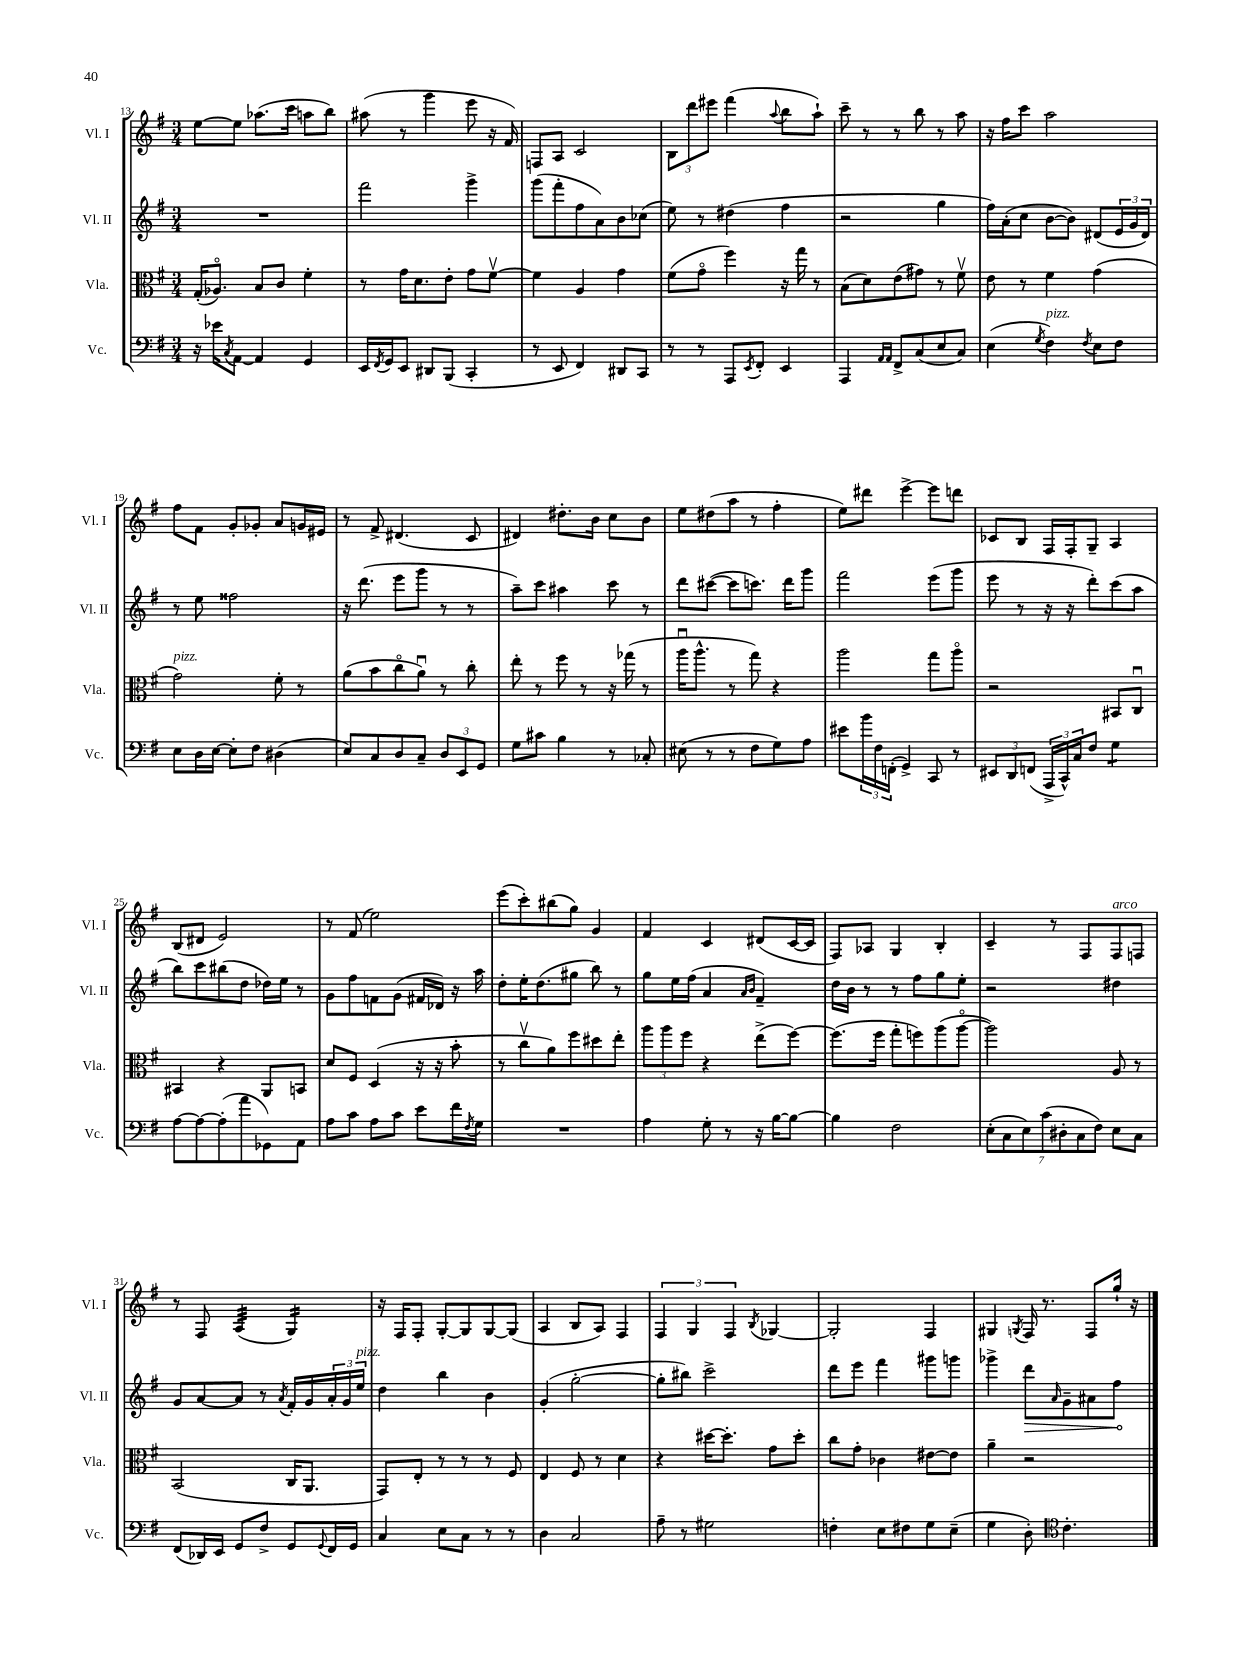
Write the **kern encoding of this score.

**kern	**kern	**kern	**kern
*staff4	*staff3	*staff2	*staff1
*clefF4	*clefC3	*clefG2	*clefG2
*k[f#]	*k[f#]	*k[f#]	*k[f#]
*M3/4	*M3/4	*M3/4	*M3/4
16r	(16G'	2.r	[8ee
16e-	8.A-o)	.	.
8qC	.	.	.
[8AA	.	.	8ee]
4AA]	8B	.	(8.aa-
.	8c	.	.
.	.	.	16ccc
4GG	4f#'	.	8aa
.	.	.	8bb)
=	=	=	=
16EE	8r	2fff#	(8aa#
8qFF#	.	.	.
16GG	.	.	.
8EE	16g	.	8r
.	8.d	.	.
8DD#	.	.	4ggg
(8BBB	8e'	.	.
4CC'	8g	4ggg^	8eee
.	[8f#v	.	16r
.	.	.	16f#)
=	=	=	=
8r	4f#]	(8ggg	8F
8EE	.	8fff#'	8A
4FF#)	4A	8ff#	2c
.	.	8a)	.
8DD#	4g	8b	.
8CC	.	(8cc-	.
=	=	=	=
8r	(8f#	8ee)	12B
.	.	.	12ddd
8r	8go	8r	.
.	.	.	12eee#
8AAA	4ff#)	(4dd#	(4fff#
8qEE	.	.	.
8FF#'	.	.	.
.	.	.	8qqaa
4EE	16r	4ff#	8bb
.	16gg	.	.
.	8r	.	8aa`)
=	=	=	=
4AAA	(8B	2r	8ccc~
.	8d)	.	8r
16qqAA	.	.	.
16qqAA	.	.	.
8FF#^	(8e	.	8r
(8C	8g#)	.	8bb
8E	8r	4gg	8r
8C)	8f#v	.	8aa
=	=	=	=
(4E	8e	16ff#)	16r
.	.	(16a'	16ff#
.	8r	8cc	8ccc
8qG	.	.	.
4F#)	4f#	[8b	2aa
.	.	8b])	.
8qF#	.	.	.
8E	(4g	(8d#	.
8F#	.	24e	.
.	.	24g	.
.	.	24d#)	.
=	=	=	=
8E	2g)	8r	8ff#
16D	.	8ee	8f#
[16E	.	.	.
8E']	.	2ff##	8g'
8F#	.	.	8g-'
(4D#	8f#'	.	8a
.	8r	.	16g
.	.	.	16e#
=	=	=	=
8E)	(8a	16r	8r
.	.	(8.ddd	.
8C	8b	.	8f#^
8D	8cco	8eee	(4.d#
8C~	8au)	8ggg	.
12D	8r	8r	.
12EE	.	.	.
.	8cc'	8r	8c
12GG	.	.	.
=	=	=	=
8G	8ee'	8aa~)	4d#)
8c#	8r	8ccc	.
4B	8ff#	4aa#	8.dd#'
.	8r	.	.
.	.	.	16b
8r	16r	8ccc	8cc
.	(16gg-	.	.
8C-'	8r	8r	8b
=	=	=	=
(8E#	16aau	8ddd	8ee
.	8.aa^^	.	.
8r	.	([8ccc#	(8dd#
8r	8r	8ccc#]	8aa
8F#	8gg)	8.ccc)	8r
8G)	4r	.	4ff#'
.	.	16ddd	.
8A	.	8ggg	.
=	=	=	=
8e#	2aa	2fff#	8ee)
24b	.	.	8ddd#
24F#	.	.	.
(24FF'	.	.	.
4GG^)	.	.	[4eee^
8CC	8gg	(8eee	8eee]
8r	8aao	8ggg	8ddd
=	=	=	=
12EE#	2r	8eee	8c-
12DD	.	.	.
.	.	8r	8B
(12FF	.	.	.
24AAA^	.	16r	16F#
24CC^^)	.	.	.
.	.	16r	16F#'
24C	.	.	.
8F#	.	8ddd')	8G~
4G	8BB#	(8ccc	4A
.	8Cu	8aa	.
=	=	=	=
[8A	4BB#	8bb)	(8B
8A_	.	8ccc	8d#
(8A']	4r	(8bb#	2e)
8a	.	8dd	.
8GG-)	8AA	16dd-)	.
.	.	16ee	.
8AA	8BB	8r	.
=	=	=	=
8A	8d	8g	8r
8c	8F#	8ff#	(8f#
8A	(4D	8f	2ee)
8c	.	(8g	.
8e	16r	16f#	.
.	16r	16d-)	.
16f#	8b'	16r	.
8qF#	.	.	.
16G	.	16aa	.
=	=	=	=
2.r	8r	8dd'	(8eee
.	8ccv	16ee'	8ccc')
.	.	(8.dd	.
.	8a)	.	(8bb#
.	8ff#	8gg#	8gg)
.	8dd#	8bb)	4g
.	8ee'	8r	.
=	=	=	=
4A	12aa	8gg	4f#
.	12aa	.	.
.	.	16ee	.
.	12ff#	.	.
.	.	(16ff#	.
8G'	4r	4a	4c
8r	.	.	.
.	.	16qqa	.
.	.	16qqb	.
16r	(8ee^	4f#~)	(8d#
[16B	.	.	.
8B_	[8ff#)	.	[16c
.	.	.	16c]
=	=	=	=
4B]	(8.ff#]	16dd	8F#)
.	.	16b	.
.	.	8r	8A-
.	16ff#	.	.
2F#	8gg'	8r	4G
.	8ff)	8ff#	.
.	(8aa	8gg	4B'
.	[8aao	8ee'	.
=	=	=	=
(14E'	2aa])	2r	4c~
14C	.	.	.
14E)	.	.	.
(14c	.	.	.
.	.	.	8r
14D#'	.	.	.
14C	.	.	.
.	.	.	8F#
14F#)	.	.	.
8E	8A	4dd#	8F#
8C	8r	.	8F
=	=	=	=
(8FF#	(2BB	8g	8r
16DD-)	.	[8a	8F#
16EE	.	.	.
8GG	.	8a]	(4A
8F#^	.	8r	.
.	.	8qa	.
8GG	16C	16f#'	4G)
.	8.AA	16g	.
8qqGG	.	.	.
16FF#	.	24a'	.
.	.	24g	.
16GG	.	.	.
.	.	24ee	.
=	=	=	=
4C	8GG)	4dd	16r
.	.	.	16F#
.	8E'	.	8F#'
8E	8r	4bb	[8G'
8C	8r	.	8G]
8r	8r	4b	[8G
8r	8F#	.	(8G]
=	=	=	=
4D	4E	(4g'	4A
2C	8F#	[2gg'	8B
.	8r	.	8A)
.	4d	.	4F#
=	=	=	=
8A~	4r	8gg']	6F#
8r	.	8bb#)	.
.	.	.	6G
2G#	[16dd#	2ccc^	.
.	8.dd#']	.	.
.	.	.	6F#
.	.	.	8qB
.	8g	.	[4G-
.	8dd#'	.	.
=	=	=	=
4F'	8cc	8ddd	2G-']
.	8g'	8eee	.
8E	4c-	4fff#	.
8F#	.	.	.
8G	[8e#	8ggg#	4F#
(8E~	8e#]	8ggg	.
=	=	=	=
4G	4a~	4ggg-^	4G#
.	.	.	8qG
8D')	2r	8ddd	16F#
.	.	.	8.r
*clefC4	*	*	*
.	.	16qqa	.
4.c'	.	8g~	.
.	.	8a#	8F#
.	.	8ff#	16gg`
.	.	.	16r
==	==	==	==
*-	*-	*-	*-
